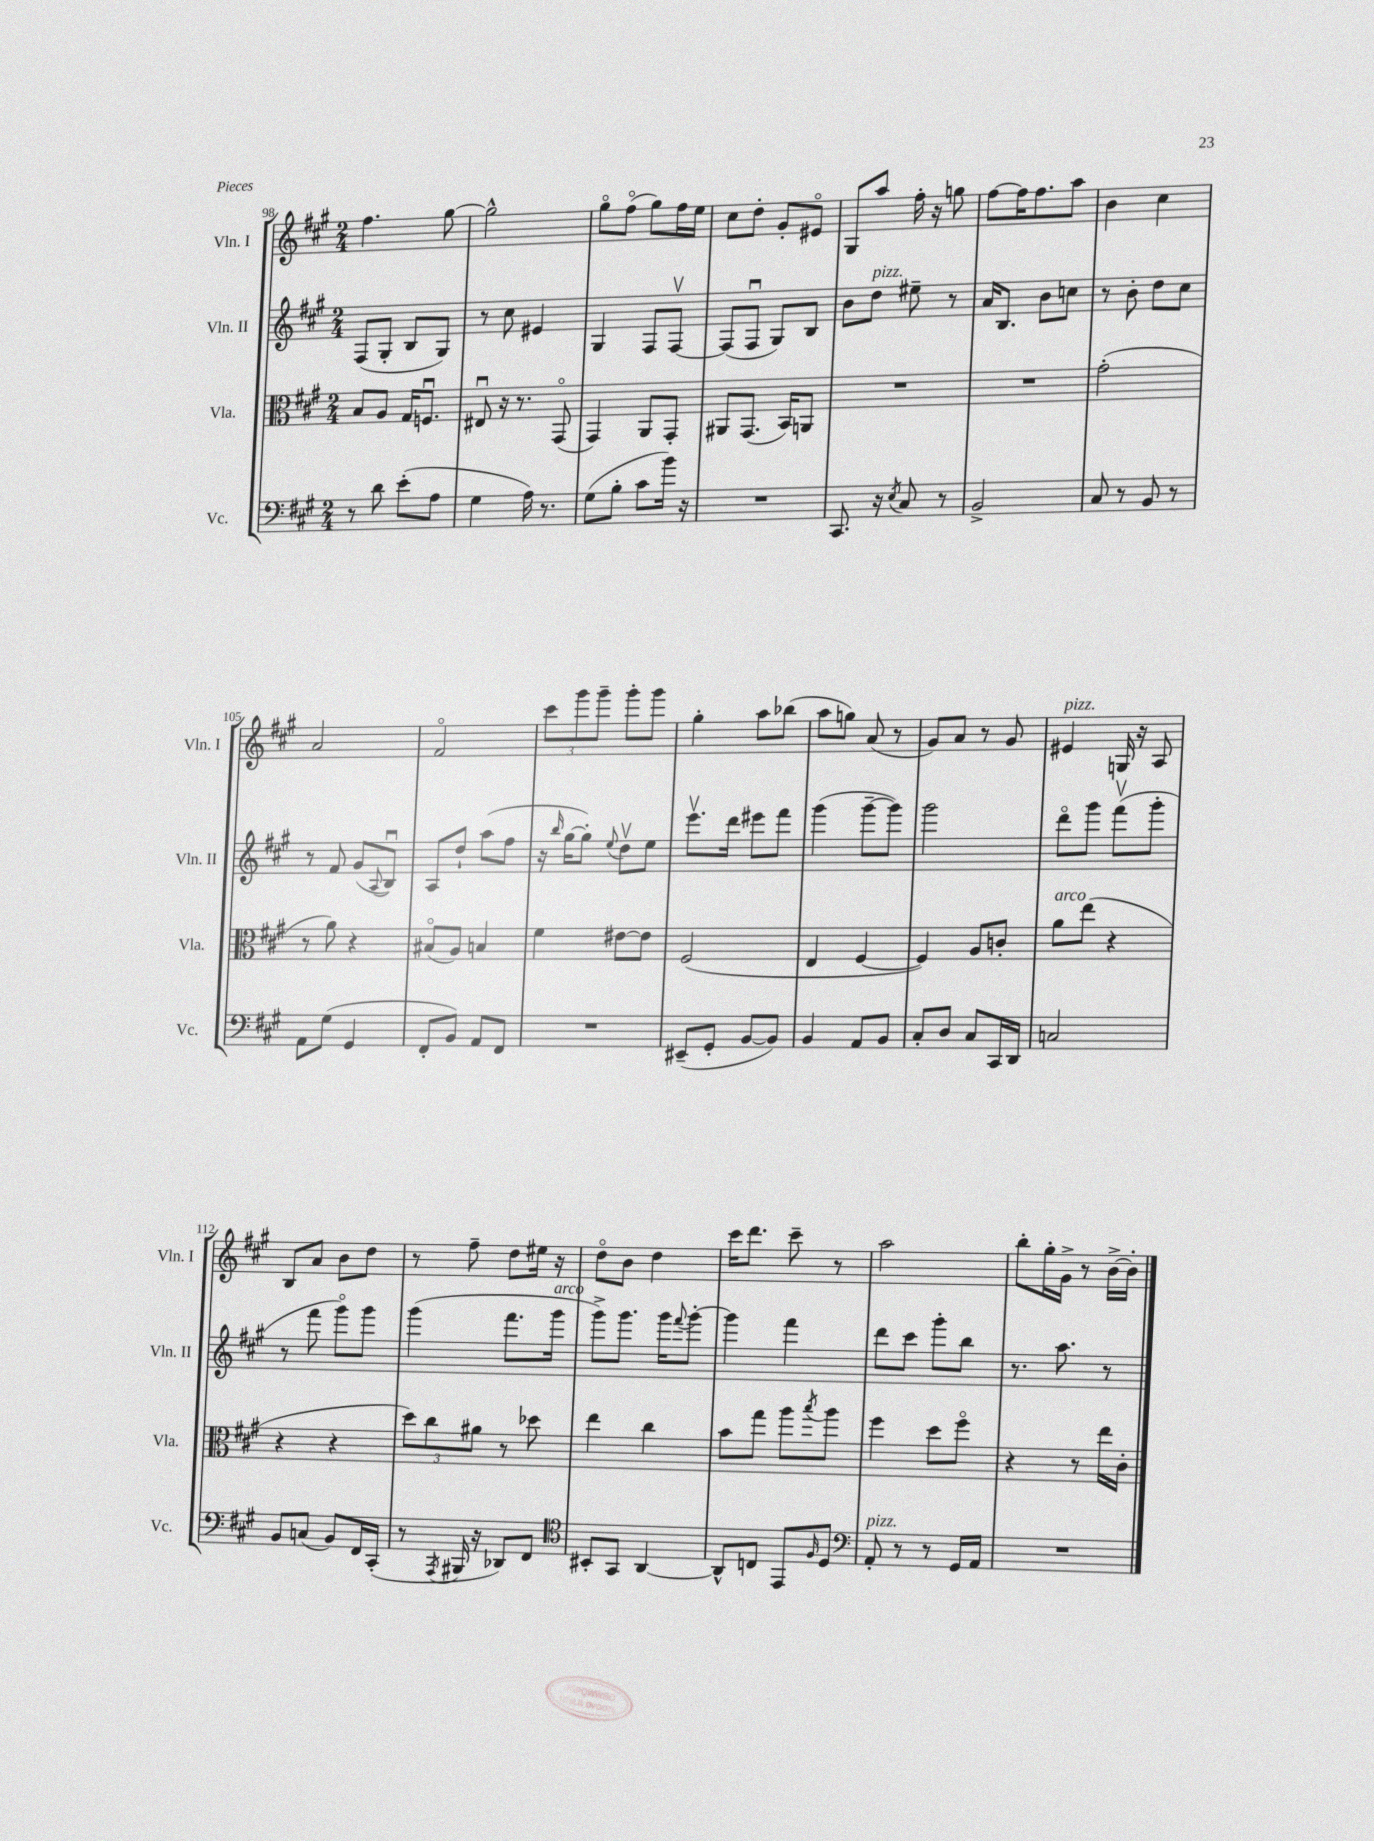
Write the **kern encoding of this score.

**kern	**kern	**kern	**kern
*part4	*part3	*part2	*part1
*staff4	*staff3	*staff2	*staff1
*I"Vc.	*I"Vla.	*I"Vln. II	*I"Vln. I
*I'Vc.	*I'Vla.	*I'Vln. II	*I'Vln. I
*clefF4	*clefC3	*clefG2	*clefG2
*k[f#c#g#]	*k[f#c#g#]	*k[f#c#g#]	*k[f#c#g#]
*M2/4	*M2/4	*M2/4	*M2/4
=98	=98	=98	=98
8r	8B/L	(8F#/L	4.ff#\
8d\	8A/J	8G#'/J	.
(8e'\L	16G#/KL	8B/L	.
.	8.Fnu/J	.	.
8A\J	.	8G#/J)	[8gg#\
=99	=99	=99	=99
4G#\	8E#Xu/	8r	2gg#^^\]
.	16r	8cc#\	.
.	8.r	.	.
16A\)	.	4e#X/	.
8.r	.	.	.
.	(8GG#/	.	.
=100	=100	=100	=100
(8G#\L	4GG#/)	4G#/	8gg#\L
8B'\J	.	.	(8ff#\J
8c#\L	8AA/L	8F#/L	8gg#\L)
16b\Jk)	8GG#'/J	[8F#v/J	16ff#\L
16r	.	.	16ee\JJ
=101	=101	=101	=101
2r	8AA#X/L	(8F#/L]	8cc#\L
.	(8.GG#/J	8F#u/J	8dd'\J
.	.	8G#/L)	8g#'/L
.	16BB/KL)	.	.
.	8AAn/J	8B/J	8e#X/J
=102	=102	=102	=102
8.CC#/	2r	8b\L	8G#/L
!	!	!LO:TX:a:i:t=pizz.	!
.	.	8dd\J	8aa/J
16r	.	.	.
8qE/	.	.	.
8C#/	.	8ee#X~\	16ff#'\
.	.	.	16r
8r	.	8r	8ggn\
=103	=103	=103	=103
2BB^/	2r	16a/KL	[8ff#\L
.	.	8.B/J	.
.	.	.	16ff#\K]
.	.	.	8.ff#\
.	.	8b\L	.
.	.	8ccn\J	8aa\J
=104	=104	=104	=104
8C#/	(2g#'\	8r	4b\
8r	.	8b'\	.
8BB/	.	8dd\L	4cc#\
8r	.	8cc#\J	.
!!LO:LB:g=z
=105	=105	=105	=105
8AA\L	8r	8r	2a/
(8G#\J	8a\)	8f#/	.
4GG#/	4r	(8g#/L	.
.	.	8qqA/	.
.	.	8Bu/J)	.
=106	=106	=106	=106
8FF#'/L	(8B#X/L	8A/L	2f#/
8BB/J)	8A/J)	8dd`/J	.
8AA/L	4Bn/	(8aa\L	.
8FF#/J	.	8ff#\J	.
=107	=107	=107	=107
2r	4f#\	16r	12ccc#\L
.	.	16qqbb/	.
.	.	[16gg#\KL	.
.	.	.	12ggg#\
.	.	8gg#'\J])	.
.	.	.	12ggg#~\J
.	.	8qqee/	.
.	[8e#X\L	8ddv\L	8ggg#'\L
.	8e#\J]	8ee\J	8ggg#\J
=108	=108	=108	=108
(8EE#X~/L	(2F#/	8.eeev\L	4gg#'\
8GG#'/J	.	.	.
.	.	16ddd\Jk	.
[8BB/L	.	8eee#X\L	8aa\L
8BB/J])	.	8fff#\J	(8bb-X\J
=109	=109	=109	=109
4BB/	4E/	(4ggg#\	8aa\L
.	.	.	8ggn\J)
8AA/L	[4F#/	[8ggg#~\L	(8a/
8BB/J	.	8ggg#\J])	8r
=110	=110	=110	=110
8C#'/L	4F#/])	2ggg#\	8g#/L)
8D/J	.	.	8a/J
8C#/L	8A/L	.	8r
16CC#/L	8cn'/J	.	8g#/
16DD/JJ	.	.	.
=111	=111	=111	=111
!	!	!	!LO:TX:a:i:t=pizz.
!	!LO:TX:a:i:t=arco	!	!
2Cn/	8a\L	8ddd\L	4e#X/
.	(8ee\J	8ggg#\J	.
.	4r	(8fff#v\L	16Gn/
.	.	.	16r
.	.	8ggg#'\J	8A/
!!LO:LB:g=z
=112	=112	=112	=112
8BB/L	4r	8r	8B/L
(8Cn/J	.	8fff#\	8a/J
8BB/L)	4r	8ggg#\L)	8b\L
16FF#/L	.	8ggg#\J	8dd\J
(16CC#'/JJ	.	.	.
=113	=113	=113	=113
8r	12dd\L)	(4ggg#\	8r
.	12cc#\	.	.
8qAAA/	.	.	.
16BBB#X/	.	.	8ff#~\
.	12a#X\J	.	.
16r	.	.	.
8DD-X/L)	8r	8.fff#\L	8dd\L
8FF#/J	8dd-X\	.	16ee#X\Jk
!	!	!LO:TX:a:i:t=arco	!
.	.	16ggg#\Jk	16r
=114	=114	=114	=114
*clefC4	*	*	*
8BB#X'/L	4ee\	8ggg#^\L)	8dd\L
8GG#/J	.	8.ggg#\J	8b\J
[4AA/	4cc#\	.	4dd\
.	.	16ggg#\KL	.
.	.	8qqfff#/	.
.	.	[8ggg#'\J	.
=115	=115	=115	=115
8AA^^/L]	8b\L	4ggg#\]	16ccc#\KL
.	.	.	8.ddd\J
8Cn/J	8gg#\J	.	.
8EE/L	8aa\L	4fff#\	8ccc#~\
16qqF#/	8qbb/	.	.
8D/J	8aa\J	.	8r
=116	=116	=116	=116
*clefF4	*	*	*
!LO:TX:a:i:t=pizz.	!	!	!
8AA'/	4ff#\	8ddd\L	2aa\
8r	.	8ccc#\J	.
8r	8dd\L	8ggg#'\L	.
16GG#/LL	8ff#\J	8bb\J	.
16AA/JJ	.	.	.
=117	=117	=117	=117
2r	4r	8.r	8bb'\L
.	.	.	16gg#'\L
.	.	8.aa\	16g#^\JJ
.	8r	.	8r
.	16ee\LL	8r	[16b^\LL
.	16c#'\JJ	.	16b'\JJ]
==	==	==	==
*-	*-	*-	*-
